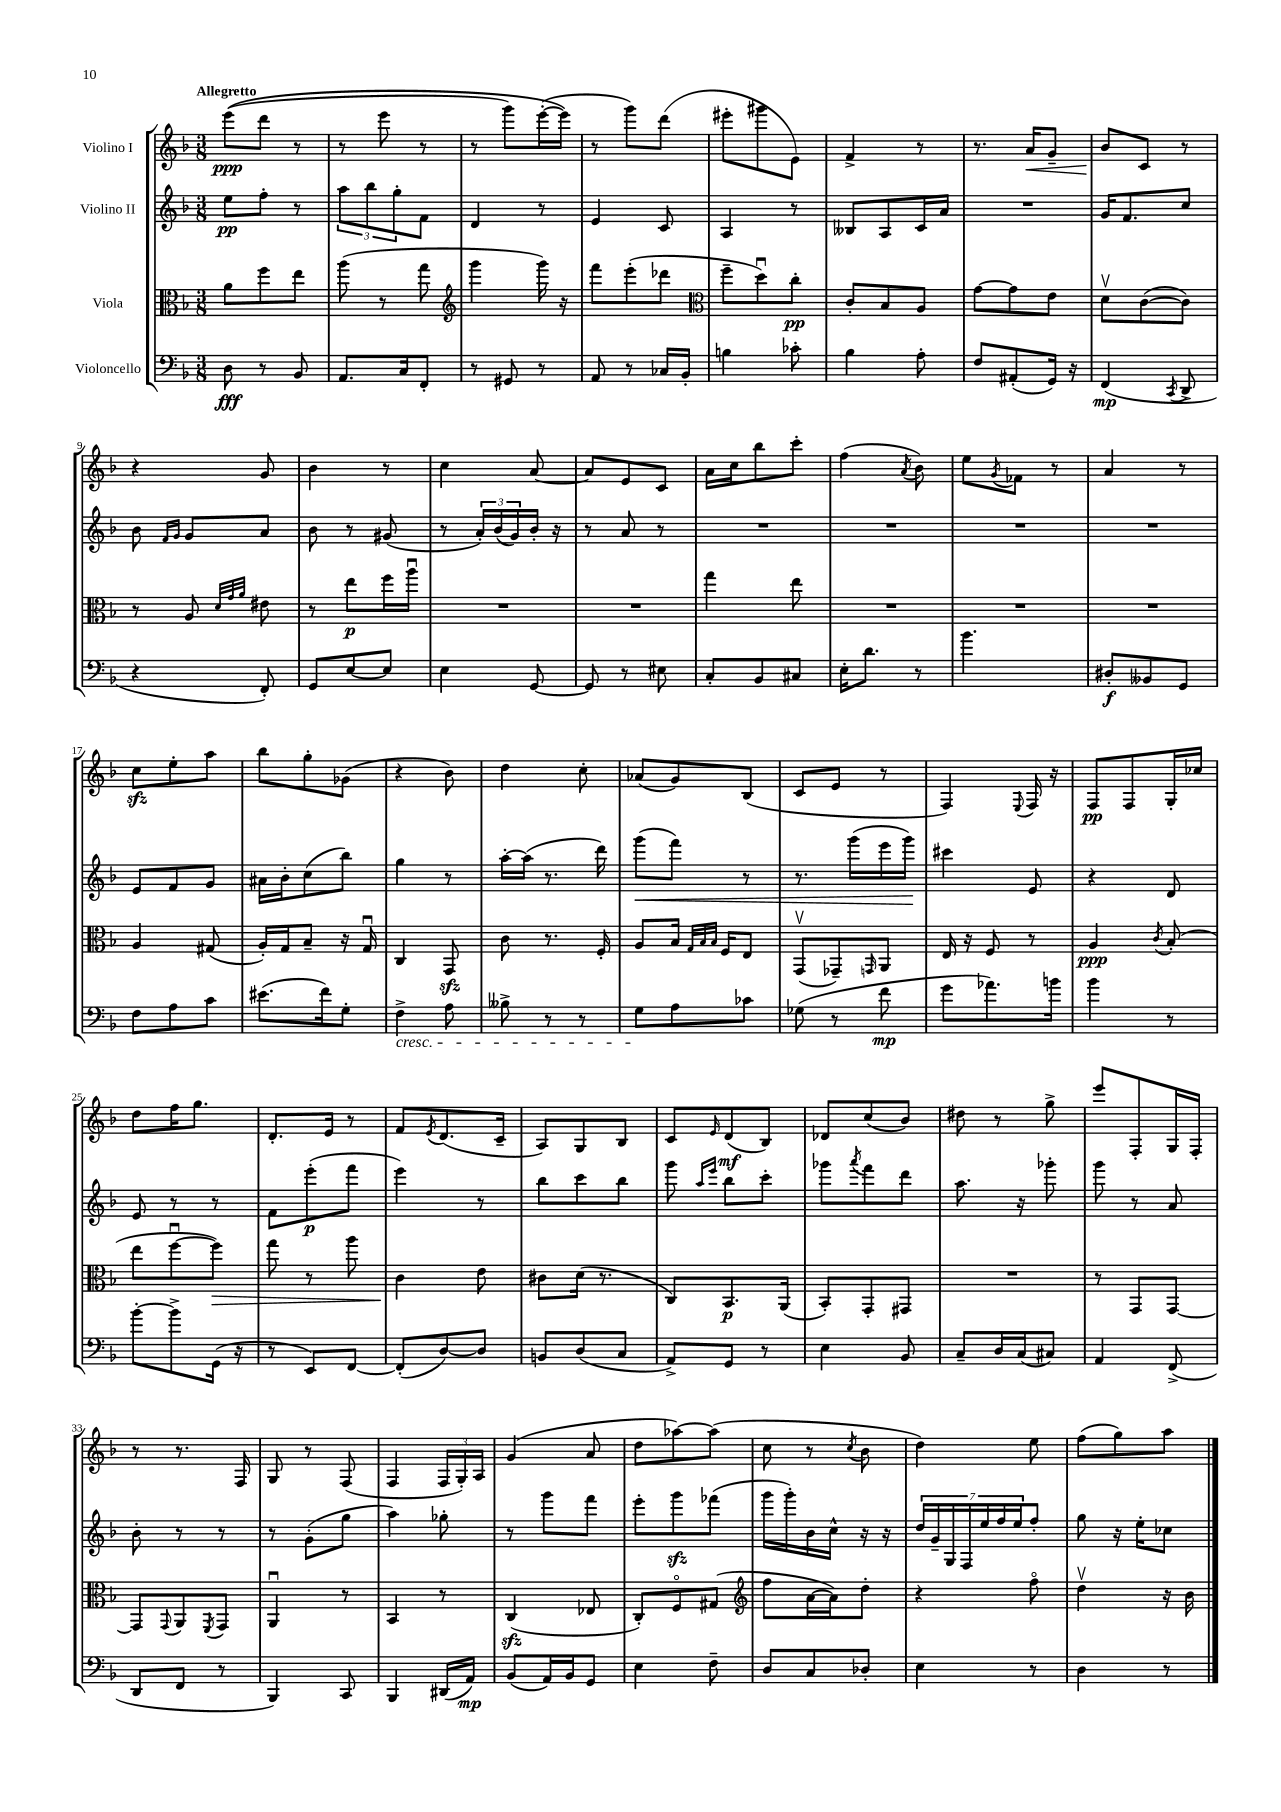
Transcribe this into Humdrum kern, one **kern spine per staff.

**kern	**dynam	**kern	**dynam	**kern	**dynam	**kern	**dynam
*part4	*part4	*part3	*part3	*part2	*part2	*part1	*part1
*staff4	*staff4	*staff3	*staff3	*staff2	*staff2	*staff1	*staff1
*I"Violoncello	*	*I"Viola	*	*I"Violino II	*	*I"Violino I	*
*clefF4	*	*clefC3	*	*clefG2	*	*clefG2	*
*k[b-]	*	*k[b-]	*	*k[b-]	*	*k[b-]	*
*M3/8	*	*M3/8	*	*M3/8	*	*M3/8	*
=1	=1	=1	=1	=1	=1	=1	=1
!	!	!	!	!	!	!LO:TX:a:B:t=Allegretto	!
8D\	fff	8a\L	.	8ee\L	pp	((8eee\L	ppp
8r	.	8ff\	.	8ff'\J	.	8ddd\J	.
8BB-/	.	8ee\J	.	8r	.	8r	.
=2	=2	=2	=2	=2	=2	=2	=2
8.AA/L	.	(8aa\	.	12aa\L	.	8r	.
.	.	.	.	12bb-\	.	.	.
.	.	8r	.	.	.	8eee\	.
.	.	.	.	12gg'\	.	.	.
16C/k	.	.	.	.	.	.	.
8FF'/J	.	8gg\	.	8f\J	.	8r	.
=3	=3	=3	=3	=3	=3	=3	=3
*	*	*clefG2	*	*	*	*	*
8r	.	4ggg\	.	4d/	.	8r	.
8GG#X/	.	.	.	.	.	8ggg\L)	.
8r	.	16ggg\)	.	8r	.	([16eee'\L	.
.	.	16r	.	.	.	16eee\JJ])	.
=4	=4	=4	=4	=4	=4	=4	=4
8AA/	.	8fff\L	.	4e/	.	8r	.
8r	.	(8eee'\	.	.	.	8ggg\L)	.
16C-X/LL	.	8ddd-X\J	.	8c/	.	(8ddd\J	.
16BB-'/JJ	.	.	.	.	.	.	.
=5	=5	=5	=5	=5	=5	=5	=5
*	*	*clefC3	*	*	*	*	*
4Bn\	.	8ff~\L	.	4A/	.	8eee#X'\L	.
.	.	8ddu\)	.	.	.	8ggg#X\	.
8c-X'\	.	8cc'\J	pp	8r	.	8e\J)	.
=6	=6	=6	=6	=6	=6	=6	=6
4B-\	.	8c'/L	.	8B--X/L	.	4f^/	.
.	.	8B-/	.	8A/	.	.	.
8A'\	.	8A/J	.	16c/L	.	8r	.
.	.	.	.	16a/JJ	.	.	.
=7	=7	=7	=7	=7	=7	=7	=7
8F/L	.	[8g\L	.	4.r	.	8.r	.
(8AA#X'/	.	8g\]	.	.	.	.	.
!	!	!	!	!	!	!	!LO:HP:b
.	.	.	.	.	.	16a/KL	<
16GG/Jk)	.	8e\J	.	.	.	8g~/J	.
16r	.	.	.	.	.	.	.
=8	=8	=8	=8	=8	=8	=8	=8
(4FF/	mp	8dv\L	.	16g/KL	.	8b-/L	.
.	.	.	.	8.f/	.	.	.
.	.	([8c\	.	.	.	8c/J	[
8qCC/	.	.	.	.	.	.	.
8DD^/	.	8c\J])	.	8cc/J	.	8r	.
!!LO:LB:g=z
=9	=9	=9	=9	=9	=9	=9	=9
4r	.	8r	.	8b-\	.	4r	.
.	.	.	.	16qqf/LL	.	.	.
.	.	.	.	16qqg/JJ	.	.	.
.	.	8A/	.	8g/L	.	.	.
.	.	32qqd/LLL	.	.	.	.	.
.	.	32qqg/	.	.	.	.	.
.	.	32qqa/JJJ	.	.	.	.	.
8FF'/)	.	8e#X\	.	8a/J	.	8g/	.
=10	=10	=10	=10	=10	=10	=10	=10
8GG/L	.	8r	.	8b-\	.	4b-\	.
[8E/	.	8ee\L	p	8r	.	.	.
8E/J]	.	16ff\L	.	(8g#X/	.	8r	.
.	.	16aau\JJ	.	.	.	.	.
=11	=11	=11	=11	=11	=11	=11	=11
4E\	.	4.r	.	8r	.	4cc\	.
.	.	.	.	24a'/LL)	.	.	.
.	.	.	.	(24b-/	.	.	.
.	.	.	.	24g/)	.	.	.
[8GG/	.	.	.	16b-'/JJ	.	[8a/	.
.	.	.	.	16r	.	.	.
=12	=12	=12	=12	=12	=12	=12	=12
8GG/]	.	4.r	.	8r	.	8a/L]	.
8r	.	.	.	8a/	.	8e/	.
8E#X\	.	.	.	8r	.	8c/J	.
=13	=13	=13	=13	=13	=13	=13	=13
8C'/L	.	4gg\	.	4.r	.	16a\LL	.
.	.	.	.	.	.	16cc\J	.
8BB-/	.	.	.	.	.	8bb-\	.
8C#X/J	.	8ee\	.	.	.	8ccc'\J	.
=14	=14	=14	=14	=14	=14	=14	=14
16E'\KL	.	4.r	.	4.r	.	(4ff\	.
8.d\J	.	.	.	.	.	.	.
.	.	.	.	.	.	8qa/	.
8r	.	.	.	.	.	8b-\)	.
=15	=15	=15	=15	=15	=15	=15	=15
4.b-\	.	4.r	.	4.r	.	8ee\L	.
.	.	.	.	.	.	8qg/	.
.	.	.	.	.	.	8f-X\J	.
.	.	.	.	.	.	8r	.
=16	=16	=16	=16	=16	=16	=16	=16
8D#X'/L	f	4.r	.	4.r	.	4a/	.
8BB--X/	.	.	.	.	.	.	.
8GG/J	.	.	.	.	.	8r	.
!!LO:LB:g=z
=17	=17	=17	=17	=17	=17	=17	=17
8F\L	.	4A/	.	8e/L	.	8cczz\L	.
8A\	.	.	.	8f/	.	8ee'\	.
8c\J	.	(8G#X/	.	8g/J	.	8aa\J	.
=18	=18	=18	=18	=18	=18	=18	=18
(8.e#X\L	.	16A'/LL)	.	16a#X\LL	.	8bb-\L	.
.	.	16G/J	.	16b-'\J	.	.	.
.	.	8B-~/J	.	(8cc\	.	8gg'\	.
16f\k)	.	.	.	.	.	.	.
8G'\J	.	16r	.	8bb-\J)	.	(8g-X\J	.
.	.	16Gu/	.	.	.	.	.
=19	=19	=19	=19	=19	=19	=19	=19
!LO:TX:b:i:t=cresc.	!	!	!	!	!	!	!
4F^\	.	4C/	.	4gg\	.	4r	.
8A\	.	8GGzz/	.	8r	.	8b-\)	.
=20	=20	=20	=20	=20	=20	=20	=20
8B--X^\	.	8c\	.	[16aa'\LL	.	4dd\	.
.	.	.	.	(16aa\JJ]	.	.	.
8r	.	8.r	.	8.r	.	.	.
8r	.	.	.	.	.	8cc'\	.
.	.	16F'/	.	16ddd\)	.	.	.
=21	=21	=21	=21	=21	=21	=21	=21
!	!	!	!	!	!LO:HP:b	!	!
8G\L	.	8A/L	.	(8ggg\L	<	(8a-X/L	.
8A\	.	16B-/Jk	.	8fff\J)	.	8g/)	.
.	.	32qqG/LLL	.	.	.	.	.
.	.	32qqB-/	.	.	.	.	.
.	.	32qqB-/JJJ	.	.	.	.	.
.	.	16F/KL	.	.	.	.	.
8c-X\J	.	8E/J	.	8r	.	(8B-/J	.
=22	=22	=22	=22	=22	=22	=22	=22
(8G-X\	.	(8GGv/L	.	8.r	.	8c/L	.
8r	.	8GG-X~/)	.	.	.	8e/J	.
.	.	.	.	(16ggg\LL	.	.	.
.	.	16qqGGn/	.	.	.	.	.
8f\	mp	8AA/J	.	16eee\	.	8r	.
.	.	.	.	16ggg\JJ)	.	.	.
.	.	.	.	.	[	.	.
=23	=23	=23	=23	=23	=23	=23	=23
8g\L	.	16E/	.	4ccc#X\	.	4F/)	.
.	.	16r	.	.	.	.	.
8.a-X\)	.	8F/	.	.	.	.	.
.	.	.	.	.	.	8qqE/	.
.	.	8r	.	8e/	.	16F/	.
16bn\Jk	.	.	.	.	.	16r	.
=24	=24	=24	=24	=24	=24	=24	=24
4b-\	.	4A/	ppp	4r	.	8F/L	pp
.	.	.	.	.	.	8F/	.
.	.	8qc/	.	.	.	.	.
8r	.	(8B-'/	.	8d/	.	16G'/L	.
.	.	.	.	.	.	16cc-X/JJ	.
!!LO:LB:g=z
=25	=25	=25	=25	=25	=25	=25	=25
[8b-'\L	.	8ee\L	.	8e/	.	8dd\L	.
8b-^\]	.	[8ffu\	.	8r	.	16ff\K	.
.	.	.	.	.	.	8.gg\J	.
!	!	!	!LO:HP:b	!	!	!	!
(16GG\Jk	.	8ff\J])	>	8r	.	.	.
16r	.	.	.	.	.	.	.
=26	=26	=26	=26	=26	=26	=26	=26
8r	.	8gg\	.	8f\L	.	8.d'/L	.
8EE/L)	.	8r	.	(8eee'\	p	.	.
.	.	.	.	.	.	16e/Jk	.
[8FF/J	.	8aa\	.	8fff\J	.	8r	.
=27	=27	=27	=27	=27	=27	=27	=27
(8FF'/L]	.	4c\	.	4eee\)	.	8f/L	.
.	.	.	.	.	.	8qe/	.
[8D/)	.	.	.	.	.	(8.d/	.
8D/J]	.	8e\	]	8r	.	.	.
.	.	.	.	.	.	16c~/Jk	.
=28	=28	=28	=28	=28	=28	=28	=28
8BBn/L	.	8c#X\L	.	8bb-\L	.	8A/L)	.
(8D/	.	(16d\Jk	.	8ccc\	.	8G/	.
.	.	8.r	.	.	.	.	.
8C/J	.	.	.	8bb-\J	.	8B-/J	.
=29	=29	=29	=29	=29	=29	=29	=29
8AA^/L)	.	8C/L)	.	8ggg\	.	8c/L	.
.	.	.	.	16qqaa/LL	.	.	.
.	.	.	.	16qqeee/JJ	.	16qqe/	.
8GG/J	.	8.BB-/	p	8bb-\L	.	(8d/	mf
8r	.	.	.	8ccc'\J	.	8B-/J)	.
.	.	(16AA/Jk	.	.	.	.	.
=30	=30	=30	=30	=30	=30	=30	=30
4E\	.	8BB-'/L)	.	8ggg-X\L	.	8d-X/L	.
.	.	.	.	8qaaa/	.	.	.
.	.	8GG'/	.	8fff\	.	(8cc/	.
8BB-/	.	8GG#X/J	.	8ddd\J	.	8b-/J)	.
=31	=31	=31	=31	=31	=31	=31	=31
8C~/L	.	4.r	.	8.aa\	.	8dd#X\	.
16D/L	.	.	.	.	.	8r	.
(16C/J	.	.	.	16r	.	.	.
8C#X/J)	.	.	.	8ggg-X'\	.	8gg^\	.
=32	=32	=32	=32	=32	=32	=32	=32
4AA/	.	8r	.	8ggg\	.	8eee/L	.
.	.	8GG/L	.	8r	.	8F'/	.
(8FF^/	.	[8GG/J	.	8a/	.	16G/L	.
.	.	.	.	.	.	16F'/JJ	.
!!LO:LB:g=z
=33	=33	=33	=33	=33	=33	=33	=33
8DD/L	.	8GG/L]	.	8b-'\	.	8r	.
.	.	8qqGG/	.	.	.	.	.
8FF/J	.	8AA/	.	8r	.	8.r	.
.	.	8qFF/	.	.	.	.	.
8r	.	8GG/J	.	8r	.	.	.
.	.	.	.	.	.	16F/	.
=34	=34	=34	=34	=34	=34	=34	=34
4BBB-/)	.	4AAu/	.	8r	.	8G/	.
.	.	.	.	(8g'\L	.	8r	.
8CC/	.	8r	.	8gg\J	.	(8F/	.
=35	=35	=35	=35	=35	=35	=35	=35
4BBB-/	.	4BB-/	.	4aa\)	.	4F/	.
(16DD#X/LL	.	8r	.	8gg-X'\	.	24F/LL	.
.	.	.	.	.	.	24G'/)	.
16AA/JJ)	mp	.	.	.	.	.	.
.	.	.	.	.	.	24A/JJ	.
=36	=36	=36	=36	=36	=36	=36	=36
(8BB-/L	.	(4Czz/	.	8r	.	(4g/	.
16AA/L)	.	.	.	8ggg\L	.	.	.
16BB-/J	.	.	.	.	.	.	.
8GG/J	.	8E-X/	.	8fff\J	.	8a/	.
=37	=37	=37	=37	=37	=37	=37	=37
4E\	.	8C'/L)	.	8eee'\L	.	8dd\L	.
.	.	8F/	.	8gggzz\	.	[8aa-X\)	.
8F~\	.	(8G#X/J	.	(8fff-X\J	.	(8aa-\J]	.
=38	=38	=38	=38	=38	=38	=38	=38
*	*	*clefG2	*	*	*	*	*
8D/L	.	8ff\L	.	16ggg\LL	.	8cc\	.
.	.	.	.	16ggg'\)	.	.	.
8C/	.	[16a\L	.	16b-\	.	8r	.
.	.	16a\J])	.	16cc^^\JJ	.	.	.
.	.	.	.	.	.	8qcc/	.
8D-X'/J	.	8dd'\J	.	16r	.	8b-\	.
.	.	.	.	16r	.	.	.
=39	=39	=39	=39	=39	=39	=39	=39
4E\	.	4r	.	28dd/LL	.	4dd\)	.
.	.	.	.	28g~/	.	.	.
.	.	.	.	28G/	.	.	.
.	.	.	.	28F/	.	.	.
.	.	.	.	28ee/	.	.	.
.	.	.	.	28ff/	.	.	.
.	.	.	.	28ee/J	.	.	.
8r	.	8ff\	.	8ff'/J	.	8ee\	.
=40	=40	=40	=40	=40	=40	=40	=40
4D\	.	4ddv\	.	8gg\	.	(8ff\L	.
.	.	.	.	16r	.	8gg\)	.
.	.	.	.	16ee'\KL	.	.	.
8r	.	16r	.	8cc-X\J	.	8aa\J	.
.	.	16b-\	.	.	.	.	.
==	==	==	==	==	==	==	==
*-	*-	*-	*-	*-	*-	*-	*-
